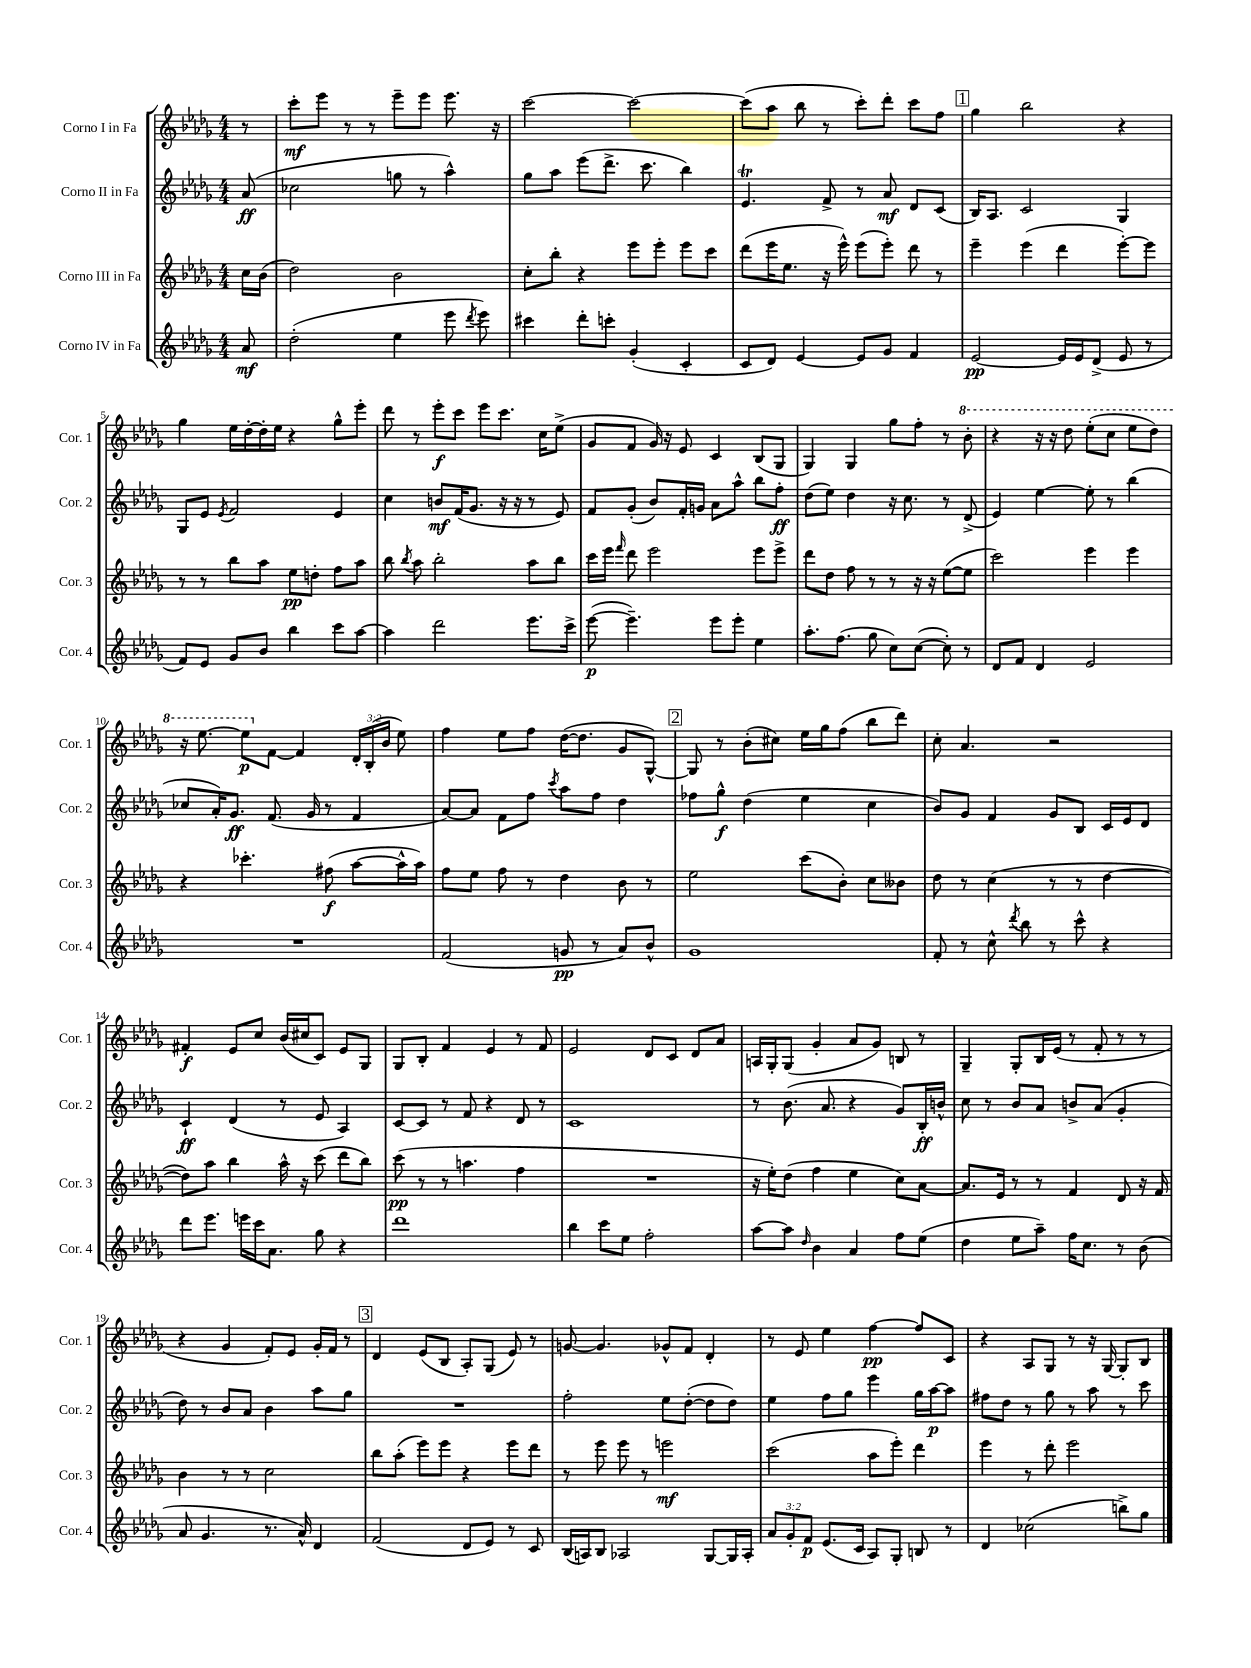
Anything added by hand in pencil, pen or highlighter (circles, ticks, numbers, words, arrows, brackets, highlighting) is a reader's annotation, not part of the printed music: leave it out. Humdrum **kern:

**kern	**kern	**kern	**kern
*staff4	*staff3	*staff2	*staff1
*clefG2	*clefG2	*clefG2	*clefG2
*k[b-e-a-d-g-]	*k[b-e-a-d-g-]	*k[b-e-a-d-g-]	*k[b-e-a-d-g-]
*M4/4	*M4/4	*M4/4	*M4/4
8a-/	16cc\LL	(8a-/	8r
.	(16b-\JJ	.	.
=	=	=	=
(2dd-'\	2dd-\)	2cc-\	8ccc'\L
.	.	.	8eee-\J
.	.	.	8r
.	.	.	8r
4ee-\	2b-\	8gg\	8eee-~\L
.	.	8r	8eee-\J
8eee-\	.	4aa-^^\)	8.eee-\
8qddd-/	.	.	.
8eee-\)	.	.	.
.	.	.	16r
=	=	=	=
4ccc#\	8cc'\L	8gg-\L	[2ccc\
.	8bb-'\J	8aa-\J	.
8ddd-'\L	4r	(8eee-\L	.
8ccc'\J	.	8.ddd-^\J	.
(4g-'/	8eee-\L	.	2ccc\_
.	.	8.ccc\	.
.	8eee-'\J	.	.
4c'/	8eee-\L	4bb-\)	.
.	8ccc\J	.	.
=	=	=	=
8c/L	(8ddd-\L	4.e-/	(8ccc\]L
8d-/J)	16eee-\K	.	8aa-\J
.	8.ee-\J	.	.
[4e-/	.	.	8bb-\
.	16r	8f^/	8r
.	16eee-^^\)	.	.
8e-/]L	(8eee-\L	8r	8ccc'\L)
8g-/J	8eee-'\J)	8a-/	8ddd-'\J
4f/	8ddd-\	8d-/L	8ccc\L
.	8r	(8c/J	8ff\J
=	=	=	=
[2e-/	4eee-~\	16B-/LK)	4gg-\
.	.	8.A-/J	.
.	(4eee-\	2c/	2bb-\
16e-/]LL	4ddd-\	.	.
16e-/J	.	.	.
(8d-^/J	.	.	.
8e-/	[8eee-'\L)	4G-/	4r
8r	8eee-\]J	.	.
=	=	=	=
8f/L)	8r	8G-/L	4gg-\
8e-/J	8r	8e-/J	.
.	.	8qe-/	.
8g-/L	8bb-\L	2f/	16ee-\LL
.	.	.	[16dd-'\
8b-/J	8aa-\J	.	16dd-'\]
.	.	.	16ee-\JJ
4bb-\	8ee-\L	.	4r
.	8dd'\J	.	.
8ccc\L	8ff\L	4e-/	8gg-^^\L
[8aa-\J	8aa-\J	.	8eee-'\J
=	=	=	=
4aa-\]	8bb-\	4cc\	8ddd-\
.	8qbb-/	.	.
.	8aa-\	.	8r
2ddd-\	2bb-'\	8b/L	8eee-'\L
.	.	(16f/K	8ccc\J
.	.	8.g-/J	.
.	.	.	8eee-\L
.	.	16r	8.ccc\J
.	.	16r	.
8.eee-\L	8aa-\L	8r	.
.	.	.	16cc\LK
.	8bb-\J	8e-/)	(8ee-^\J
16ccc^\Jk	.	.	.
=	=	=	=
([8eee-\	16ccc\LL	8f/L	8g-/L
.	16eee-\JJ	.	.
.	16qqfff/	.	.
4.eee-~\])	8ddd-\	(8g-'/J	8f/J
.	2eee-\	8b-/L)	16g-/)
.	.	.	16r
.	.	16f'/L	8e-/
.	.	16g/JJ	.
8eee-\L	.	8a-\L	4c/
8eee-'\J	.	8aa-^^\J	.
4ee-\	8eee-\L	8bb-\L	(8B-/L
.	8eee-^\J	8ff'\J	8G-/J
=	=	=	=
8.aa-'\L	8ddd-\L	(8dd-\L	4G-/)
.	8dd-\J	8ee-\J)	.
(8.ff\J	.	.	.
.	8ff\	4dd-\	4G-/
8gg-\	8r	.	.
8cc\L)	8r	16r	8gg-\L
.	.	8.cc\	.
([8cc\J	16r	.	8ff'\J
.	16r	.	.
8cc'\])	([8ee-\L	8r	8r
8r	8ee-\]J	(8d-^/	8bb-'\
=	=	=	=
8d-/L	2ccc\)	4e-/)	4r
8f/J	.	.	.
4d-/	.	[4ee-\	16r
.	.	.	16r
.	.	.	8ddd-\
2e-/	4eee-\	8ee-'\]	(8eee-'\L
.	.	8r	8ccc\J
.	4eee-\	(4bb-\	8eee-\L
.	.	.	8ddd-\J)
=	=	=	=
1r	4r	8cc-/L	16r
.	.	.	[8.eee-\
.	.	16a-'/K)	.
.	.	8.g-/J	.
.	4.ccc-'\	.	8eee-\]L
.	.	(8.f/	[8f\J
.	.	.	4f/]
.	.	16g-/	.
.	(8ff#\	8r	.
.	[8aa-\L	4f/	24d-'/LL
.	.	.	(24B-'/
.	.	.	24b-/JJ
.	16aa-^^\]L	.	8ee-\)
.	16aa-\JJ)	.	.
=	=	=	=
(2f/	8ff\L	[8a-/L)	4ff\
.	8ee-\J	8a-/]J	.
.	8ff\	8f\L	8ee-\L
.	8r	8ff\J	8ff\J
.	.	8qccc/	.
8g/	4dd-\	8aa-\L	([16dd-\LK
.	.	.	8.dd-\]J
8r	.	8ff\J	.
8a-/L)	8b-\	4dd-\	8g-/L
8b-^^/J	8r	.	[8G-^^/J)
=	=	=	=
1g-	2ee-\	8ff-\L	8G-/]
.	.	8gg-^^\J	8r
.	.	(4dd-\	(8b-'\L
.	.	.	8cc#\J)
.	(8ccc\L	4ee-\	16ee-\LL
.	.	.	16gg-\J
.	8b-'\J)	.	(8ff\J
.	8cc\L	4cc\	8bb-\L
.	8b--\J	.	8ddd-\J)
=	=	=	=
8f'/	8dd-\	8b-/L)	8cc'\
8r	8r	8g-/J	4.a-/
8cc^^\	(4cc\	4f/	.
8qddd-/	.	.	.
8bb-\	.	.	.
8r	8r	8g-/L	2r
8ccc^^\	8r	8B-/J	.
4r	[4dd-\	16c/LL	.
.	.	16e-/J	.
.	.	8d-/J	.
=	=	=	=
8ddd-\L	8dd-\]L)	4c`/	4f#'/
8.eee-\J	8aa-\J	.	.
.	4bb-\	(4d-/	8e-/L
16eee\LL	.	.	.
16ccc\J	.	.	8cc/J
8.a-\J	.	.	.
.	16aa-^^\	8r	(16b-/LL
.	16r	.	16cc#/J
8gg-\	(8ccc\	8e-/	8c/J)
4r	8ddd-\L	4A-/)	8e-/L
.	8bb-\J)	.	8G-/J
=	=	=	=
1ddd-	(8ccc\	[8c/L	8G-/L
.	8r	8c/]J	8B-'/J
.	8r	8r	4f/
.	4.aa\	8f/	.
.	.	4r	4e-/
.	4ff\	8d-/	8r
.	.	8r	8f/
=	=	=	=
4bb-\	1r	1c	2e-/
8ccc\L	.	.	.
8ee-\J	.	.	.
2ff'\	.	.	8d-/L
.	.	.	8c/J
.	.	.	8d-/L
.	.	.	8a-/J
=	=	=	=
[8aa-\L	16r	8r	16A/LL
.	16ee-'\LK)	.	16G-'/J
8aa-\]J	(8dd-\J	(8.b-\	(8G-/J
16qqdd-/	.	.	.
4b-\	4ff\	.	4g-'/
.	.	8.a-/	.
4a-/	4ee-\	4r	8a-/L
.	.	.	8g-/J)
8ff\L	8cc\L)	8g-/L)	8B/
(8ee-\J	[8a-\J	16B-'/L	8r
.	.	16b^^/JJ	.
=	=	=	=
4dd-\	8.a-/]L	8cc\	4G-~/
.	.	8r	.
.	16e-/Jk	.	.
8ee-\L	8r	8b-/L	8G-'/L
8aa-~\J)	8r	8a-/J	16B-/L
.	.	.	(16e-/JJ
16ff\LK	4f/	8b^/L	8r
8.cc\J	.	.	.
.	.	(8a-/J	8f'/
8r	8d-/	4g-'/	8r
(8b-\	16r	.	8r
.	16f/	.	.
=	=	=	=
8a-/	4b-\	8dd-\)	4r
4.g-/	.	8r	.
.	8r	8b-/L	4g-/
.	8r	8a-/J	.
8.r	2cc\	4b-\	8f'/L)
.	.	.	8e-/J
16a-^^/)	.	.	.
4d-/	.	8aa-\L	16g-'/LL
.	.	.	16f/JJ
.	.	8gg-\J	8r
=	=	=	=
(2f/	8bb-\L	1r	4d-/
.	(8aa-'\J	.	.
.	8eee-\L)	.	(8e-/L
.	8eee-\J	.	8B-/J
8d-/L	4r	.	8A-'/L)
8e-/J)	.	.	(8G-/J
8r	8eee-\L	.	8e-/)
8c/	8ddd-\J	.	8r
=	=	=	=
(16B-/LL	8r	2ff'\	[8g/
16A/J)	.	.	.
8B-/J	8eee-\	.	4.g/]
2A-/	8eee-\	.	.
.	8r	.	.
.	2eee\	8ee-\L	8g-^^/L
.	.	([8dd-'\J	8f/J
[8G-/L	.	8dd-\]L	4d-'/
16G-/]L	.	8dd-\J)	.
16A-'/JJ	.	.	.
=	=	=	=
12a-/L	(2ccc\	4ee-\	8r
12g-'/	.	.	.
.	.	.	8e-/
12f/J	.	.	.
(8.e-/L	.	8ff\L	4ee-\
.	.	8gg-\J	.
16c/Jk	.	.	.
8A-/L)	8aa-\L	4eee-\	[4ff\
8G-'/J	8eee-'\J)	.	.
8B/	4ddd-\	16gg-\LL	8ff/]L
.	.	[16aa-\J	.
8r	.	8aa-\]J	8c/J
=	=	=	=
4d-/	4eee-\	8ff#\L	4r
.	.	8dd-\J	.
(2cc-\	8r	8r	8A-/L
.	8ddd-'\	8gg-\	8G-/J
.	2eee-\	8r	8r
.	.	8aa-\	16r
.	.	.	[16G-/
8bb^\L)	.	8r	8G-'/]L
8gg-\J	.	8ccc\	8B-/J
==	==	==	==
*-	*-	*-	*-
